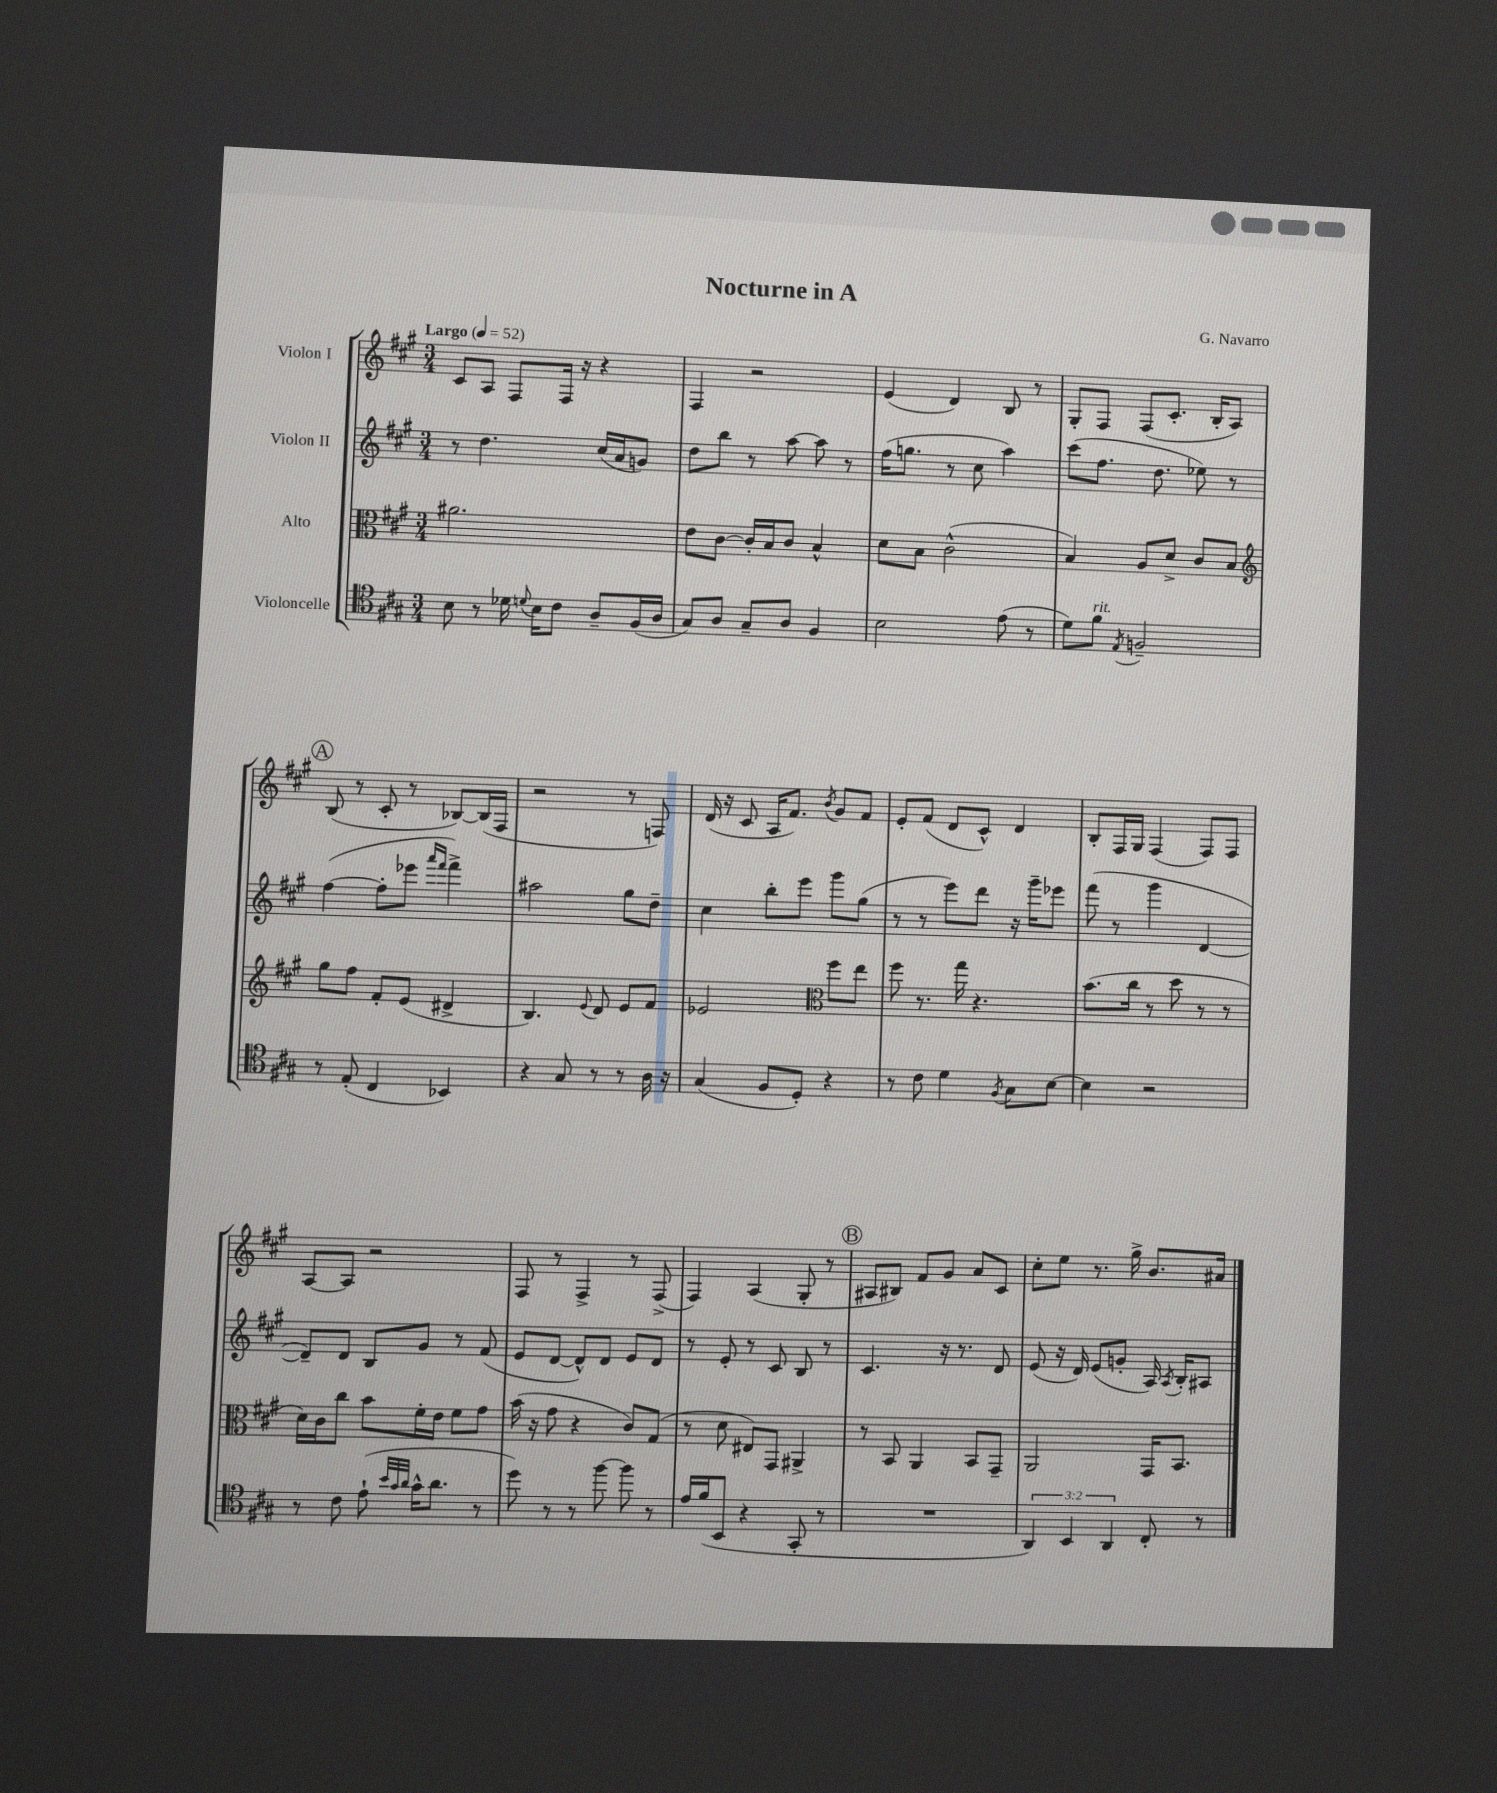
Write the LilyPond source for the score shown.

\header { title = "Nocturne in A" composer = "G. Navarro" }
<<
\new StaffGroup <<
\new Staff = "s0" \with { instrumentName = "Violon I" } {
    \clef treble \key a \major \numericTimeSignature \time 3/4 \tempo "Largo" 4 = 52
    \autoBeamOff cis'8[ a8] fis8[ fis16] r16 r4 |
    fis4 r2 |
    e'4( d'4) b8 r8 |
    gis8[-. fis8] fis8[( cis'8.]-. b16[-. a8]) |
    \mark \markup { \circle "A" } b8( r8 cis'8-. r8 bes8[~) bes16( fis16] |
    r2 r8 f8) |
    d'16( r16 cis'8 a16[ fis'8.]) \acciaccatura { b'8 } gis'8[ fis'8] |
    e'8[-. fis'8]( d'8[ cis'8]-^) d'4 |
    b8[-. fis16 gis16] fis4( fis8[) fis8] |
    a8[~ a8] r2 |
    fis8 r8 fis4-> r8 fis8->( |
    fis4) a4( gis8-. r8 |
    \mark \markup { \circle "B" } ais8[ bis8]) fis'8[ gis'8] a'8[ cis'8] |
    cis''8[-. e''8] r8. gis''16-> b'8.[ ais'16] \bar "|." |
}
\new Staff = "s1" \with { instrumentName = "Violon II" } {
    \clef treble \key a \major \numericTimeSignature \time 3/4
    \autoBeamOff r8 d''4. cis''16[( a'16 g'8]) |
    d''8[ b''8] r8 a''8~ a''8 r8 |
    fis''16[( g''8.] r8 cis''8 a''4) |
    cis'''8[( fis''8.] d''8. ees''8) r8 |
    \mark \markup { \circle "A" } fis''4~( fis''8[-. ees'''8] \grace { a'''16[ fis'''16] } fis'''4->) |
    ais''2 gis''8[ d''8]-- |
    cis''4 b''8[-. e'''8] gis'''8[ gis''8]( |
    r8 r8 e'''8[) d'''8] r16 gis'''16[-- ees'''8] |
    fis'''8( r8 gis'''4 d'4~ |
    d'8[--) d'8] b8[ gis'8] r8 fis'8( |
    e'8[ d'8]~ d'8[-^) d'8] e'8[ d'8] |
    r8 e'8-. r8 cis'8 b8 r8 |
    \mark \markup { \circle "B" } cis'4. r16 r8. d'8 |
    e'8( r16 d'16) e'8[( g'8]-. a16) \acciaccatura { a8 } b16[-. ais8] \bar "|." |
}
\new Staff = "s2" \with { instrumentName = "Alto" } {
    \clef alto \key a \major \numericTimeSignature \time 3/4
    \autoBeamOff ais'2. |
    e'8[ cis'8]~ cis'16[-. b16 cis'8] b4-^ |
    d'8[ b8] cis'2-^( |
    b4) a8[ d'8]-> cis'8[ b8] |
    \mark \markup { \circle "A" } \clef treble gis''8[ fis''8] fis'8[-. e'8]( dis'4-> |
    b4.) \appoggiatura { e'8 } d'8 e'8[ fis'8] |
    ees'2 \clef alto fis''8[ e''8] |
    fis''8 r8. gis''16 r4. |
    b'8.[( cis''16] r8 d''8 r8 r8 |
    d'16[) cis'16 cis''8] b'8[ fis'16-. e'16] fis'8[ gis'8] |
    b'16( r16 gis'8 r4 cis'8[) gis8]( |
    r8 d'8 eis8[) gis,8] ais,4-> |
    \mark \markup { \circle "B" } r8 b,8 a,4 b,8[ gis,8]-- |
    a,2 gis,16[ b,8.] \bar "|." |
}
\new Staff = "s3" \with { instrumentName = "Violoncelle" } {
    \clef tenor \key a \major \numericTimeSignature \time 3/4 \override Staff.TupletNumber.text = #tuplet-number::calc-fraction-text
    \autoBeamOff b8 r8 des'16 \appoggiatura { d'8 } b16[ cis'8] a8[-- fis16( a16] |
    gis8[) a8] gis8[-- a8] fis4 |
    b2 e'8( r8 |
    d'8[) fis'8]^\markup { \italic "rit." } \acciaccatura { e8 } f2-- |
    \mark \markup { \circle "A" } r8 e8-.( cis4 bes,4) |
    r4 gis8 r8 r8 a16 r16 |
    gis4( fis8[ d8]-.) r4 |
    r8 cis'8 d'4 \acciaccatura { fis8 } gis8[ b8]~ |
    b4 r2 |
    r8 cis'8 e'8-!( \grace { b'32[ gis'32 a'32] } gis'16[-^ a'8.] r8 |
    d''8) r8 r8 fis''8~ fis''8 r8 |
    e'16[ fis'16( b,8] r4 gis,8-. r8 |
    \mark \markup { \circle "B" } R2. |
    \tuplet 3/2 { a,4) b,4 a,4 } cis8-. r8 \bar "|." |
}
>>
>>
\layout { \context { \Score \remove "Bar_number_engraver" } }
